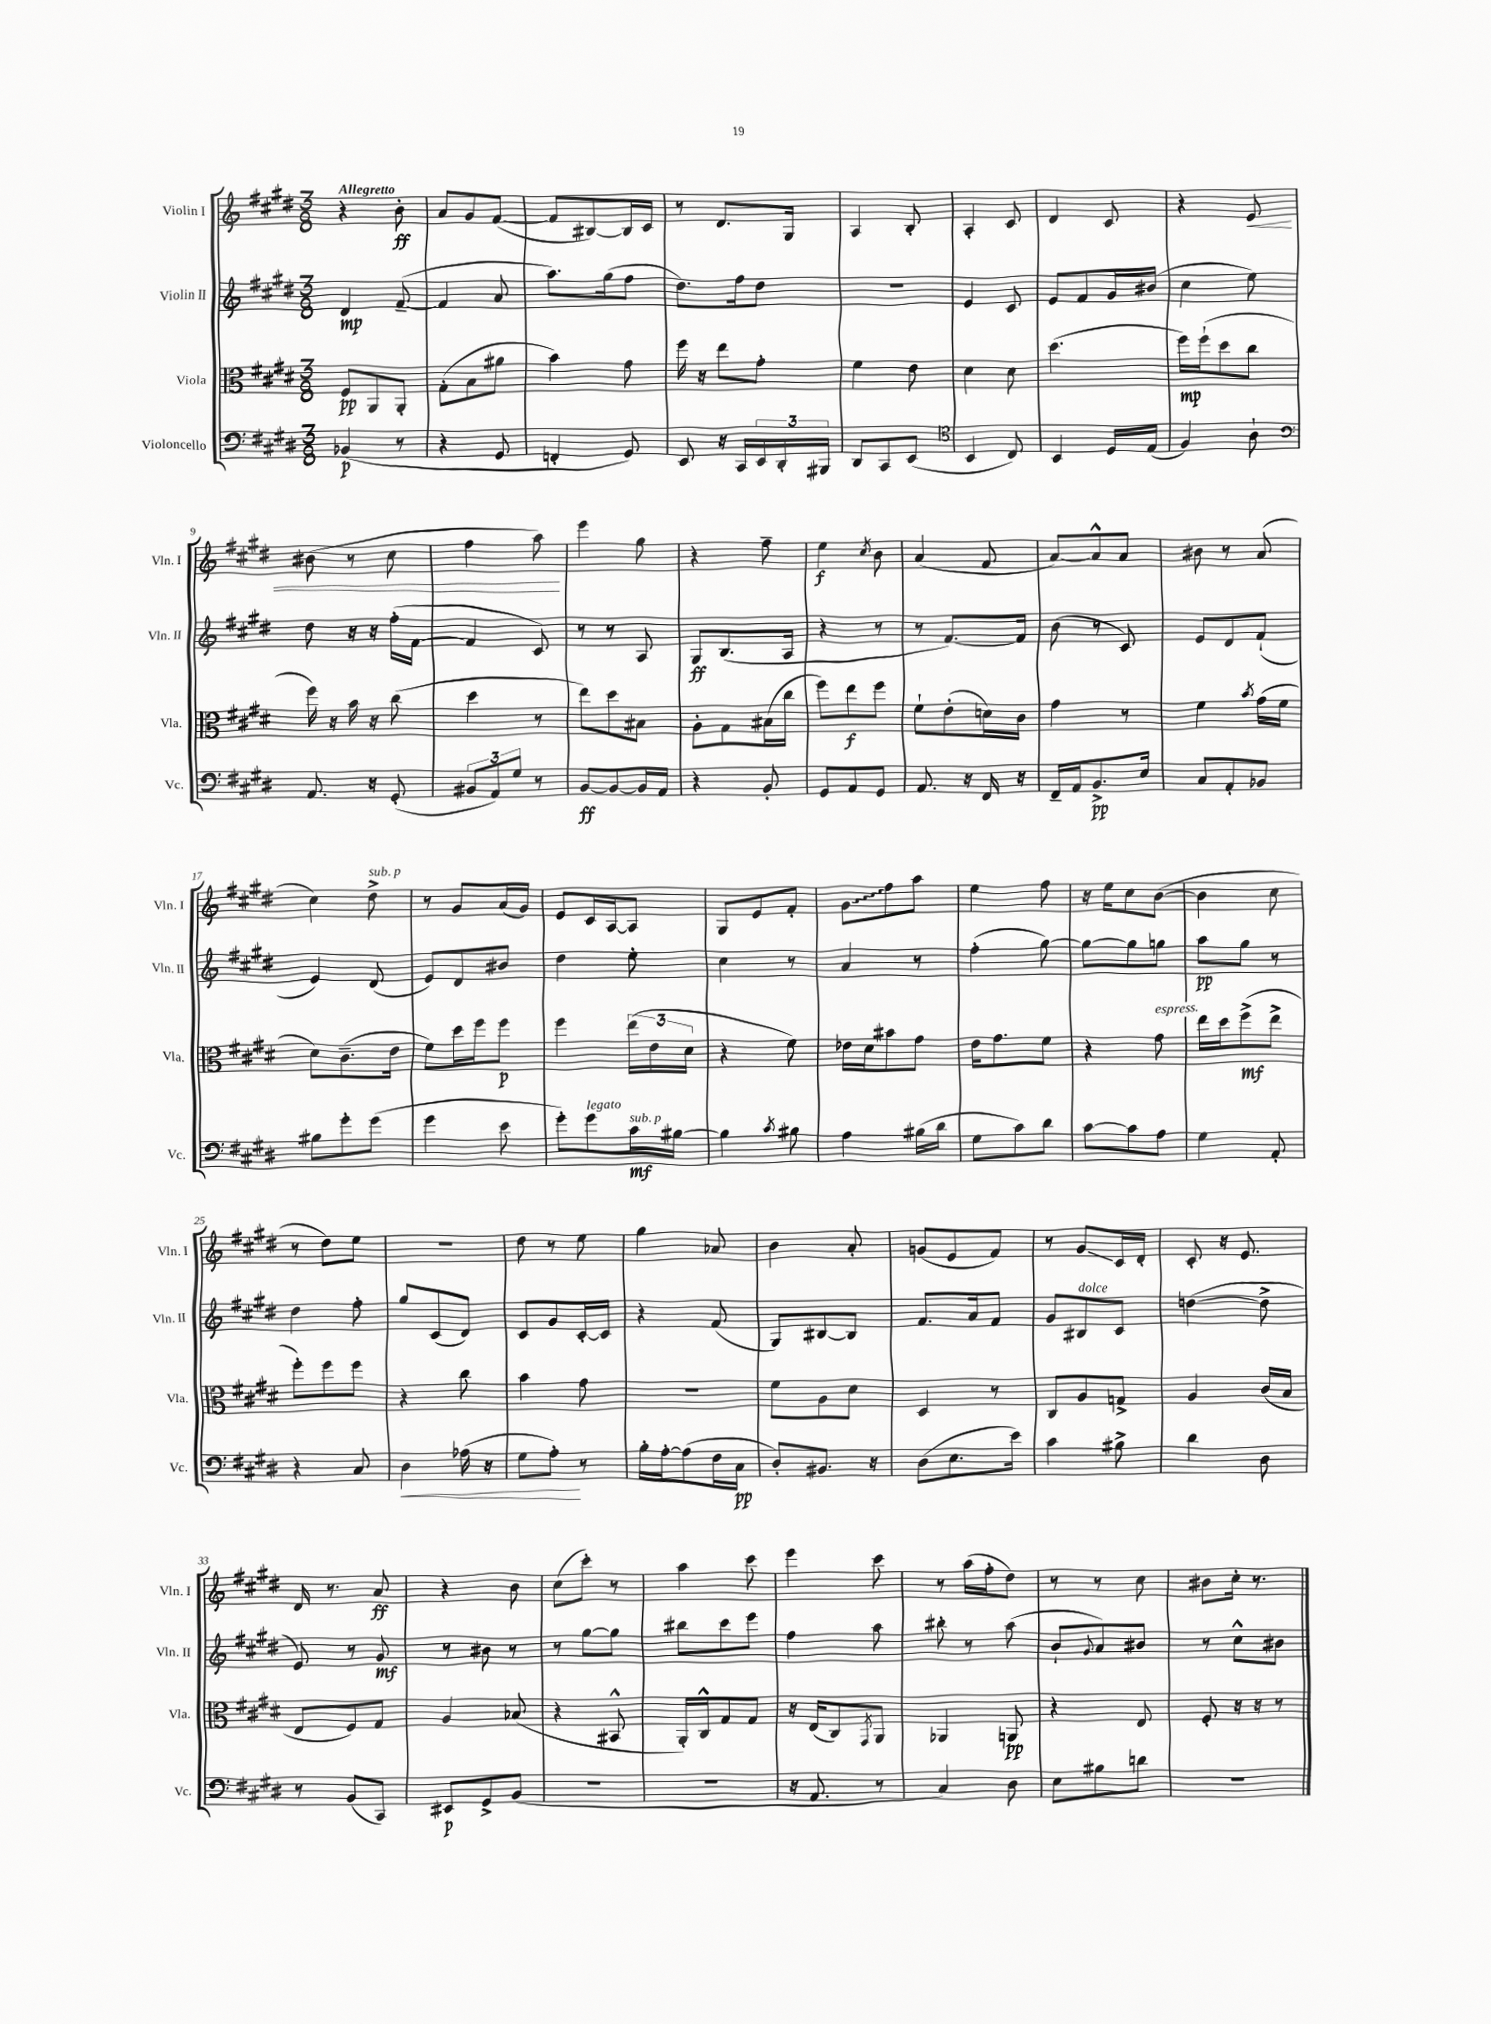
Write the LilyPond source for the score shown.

<<
\new StaffGroup <<
\new Staff = "s0" \with { instrumentName = "Violin I" shortInstrumentName = "Vln. I" } {
    \clef treble \key e \major \numericTimeSignature \time 3/8 \tempo "Allegretto"
    r4 b'8-.\ff |
    a'8 gis'8 fis'8~( |
    fis'8 bis8~) bis16 cis'16 |
    r8 dis'8. gis16 |
    a4 b8-. |
    a4-. cis'8 |
    dis'4 cis'8 |
    r4 e'8\< |
    bis'8( r8 cis''8 |
    fis''4 a''8\!) |
    e'''4 gis''8 |
    r4 fis''8-- |
    e''4\f \acciaccatura { cis''8 } b'8 |
    a'4( fis'8 |
    a'8~) a'8-^ a'8 |
    bis'8 r8 a'8( |
    cis''4) dis''8->^\markup { \italic "sub. p" } |
    r8 gis'8 a'16( gis'16) |
    e'8 cis'16 a16~ a8 |
    gis8 e'8 fis'8-. |
    \once \override Glissando.style = #'zigzag gis'8\glissando fis''8 a''8 |
    e''4 fis''8 |
    r16 e''16 cis''8 b'8~( |
    b'4 cis''8 |
    r8 dis''8) e''8 |
    R4. |
    dis''8 r8 e''8 |
    gis''4 aes'8 |
    b'4 a'8-. |
    g'8( e'8 fis'8) |
    r8 gis'8\glissando cis'16 dis'16-. |
    cis'8-. r16 e'8. |
    dis'16 r8. a'8\ff |
    r4 b'8 |
    cis''8( cis'''8-.) r8 |
    a''4 cis'''8 |
    e'''4 cis'''8 |
    r8 a''16( fis''16-. dis''8) |
    r8 r8 cis''8 |
    bis'8 cis''16-. r8. \bar "|." |
}
\new Staff = "s1" \with { instrumentName = "Violin II" shortInstrumentName = "Vln. II" } {
    \clef treble \key e \major \numericTimeSignature \time 3/8
    dis'4\mp fis'8~--( |
    fis'4 a'8 |
    a''8.) gis''16( fis''8 |
    dis''8.) fis''16 dis''8 |
    R4. |
    e'4 cis'8 |
    e'8 fis'8 gis'16 bis'16( |
    cis''4 e''8) |
    dis''8 r16 r16 fis''16-.( fis'16~ |
    fis'4 cis'8) |
    r8 r8 a8 |
    gis8\ff b8.( a16 |
    r4 r8 |
    r8 fis'8.~) fis'16 |
    b'8( r8 cis'8) |
    e'8 dis'8 fis'8-!( |
    e'4) dis'8( |
    e'8) dis'8 bis'8 |
    dis''4 e''8-. |
    cis''4 r8 |
    a'4 r8 |
    fis''4-.( gis''8~) |
    gis''8~ gis''8 g''8 |
    a''8\pp gis''8 r8 |
    dis''4 fis''8-. |
    gis''8 cis'8( dis'8) |
    cis'8 gis'8 cis'16~-. cis'16 |
    r4 fis'8( |
    gis8) bis8~ bis8 |
    fis'8. a'16 fis'8 |
    gis'8 bis8^\markup { \italic "dolce" } cis'8 |
    d''4~( d''8-> |
    e'8) r8 gis'8\mf |
    r8 bis'8 r8 |
    r8 gis''8~ gis''8 |
    bis''8 cis'''8 e'''8 |
    fis''4 a''8 |
    bis''8-. r8 a''8( |
    b'8-! \appoggiatura { gis'8 } a'8) bis'8 |
    r8 cis''8-^ bis'8 \bar "|." |
}
\new Staff = "s2" \with { instrumentName = "Viola" shortInstrumentName = "Vla." } {
    \clef alto \key e \major \numericTimeSignature \time 3/8
    fis8\pp a,8 a,8-. |
    gis8-.( b8 ais'8 |
    b'4) gis'8 |
    fis''16 r16 e''8 gis'8-. |
    fis'4 e'8 |
    dis'4 dis'8 |
    dis''4.( |
    fis''16\mp) fis''16-!( dis''8 cis''8 |
    fis''16) r16 b'16 r16 cis''8( |
    dis''4 r8 |
    e''8) dis''8 bis8 |
    a8-. gis8 bis16( cis''16 |
    fis''8) e''8\f fis''8 |
    fis'8-! e'8-.( d'16) cis'16 |
    gis'4 r8 |
    fis'4 \acciaccatura { b'8 } gis'16( fis'16 |
    dis'8) cis'8.--( e'16 |
    fis'8) dis''16 fis''16 fis''8\p |
    fis''4 \tuplet 3/2 { e''16( e'16 dis'16 } |
    r4 fis'8) |
    ees'16 dis'16 bis'8 gis'8 |
    e'16 gis'8. fis'8 |
    r4 gis'8^\markup { \italic "espress." } |
    e''16 dis''16 fis''8->\mf( e''8-> |
    fis''8-.) fis''8 fis''8 |
    r4 cis''8 |
    b'4 gis'8 |
    R4. |
    fis'8 a8 dis'8 |
    dis4 r8 |
    cis8 a8 g8-> |
    a4 cis'16( b16 |
    e8 fis8) gis8 |
    a4 bes8( |
    r4 bis,8-^ |
    a,16-.) cis16-^ gis8 gis8 |
    r16 e16( cis8) \acciaccatura { gis,8 } a,8 |
    aes,4 a,8\pp |
    r4 e8 |
    fis8-. r16 r16 r8 \bar "|." |
}
\new Staff = "s3" \with { instrumentName = "Violoncello" shortInstrumentName = "Vc." } {
    \clef bass \key e \major \numericTimeSignature \time 3/8
    bes,4\p( r8 |
    r4 gis,8 |
    f,4-. gis,8) |
    e,8 r16 cis,16 \tuplet 3/2 { e,16 dis,16-. bis,,16 } |
    dis,8 cis,8 e,8( |
    \clef tenor b,4 cis8) |
    b,4 dis16 e16( |
    fis4) a8-! |
    \clef bass a,8. r16 gis,8-.( |
    \tuplet 3/2 { bis,8 a,8) gis8 } r8 |
    b,8~\ff b,8~ b,16 a,16 |
    r4 b,8-. |
    gis,8 a,8 gis,8 |
    a,8. r16 fis,16 r16 |
    fis,16-- a,16 b,8.->\pp e16 |
    cis8 a,8-. bes,8 |
    bis8 gis'8-. gis'8( |
    gis'4 e'8 |
    gis'8-.) gis'8^\markup { \italic "legato" } cis'16\mf^\markup { \italic "sub. p" } bis16~ |
    bis4 \acciaccatura { cis'8 } bis8 |
    a4 bis16( dis'16 |
    gis8 cis'8) dis'8 |
    cis'8~ cis'8 a8 |
    gis4 a,8-. |
    r4 cis8 |
    dis4\< aes16( r16 |
    gis8 a8-.\!) r8 |
    b16-. a16~-. a8( fis16 cis16\pp |
    dis8-.) bis,8. r16 |
    dis8( e8. e'16) |
    cis'4 bis8-> |
    dis'4 dis8 |
    r8 b,8( cis,8) |
    eis,8\p gis,8-> b,8( |
    R4. |
    R4. |
    r16 a,8. r8 |
    cis4) dis8 |
    e8 bis8 d'8 |
    R4. \bar "|." |
}
>>
>>
